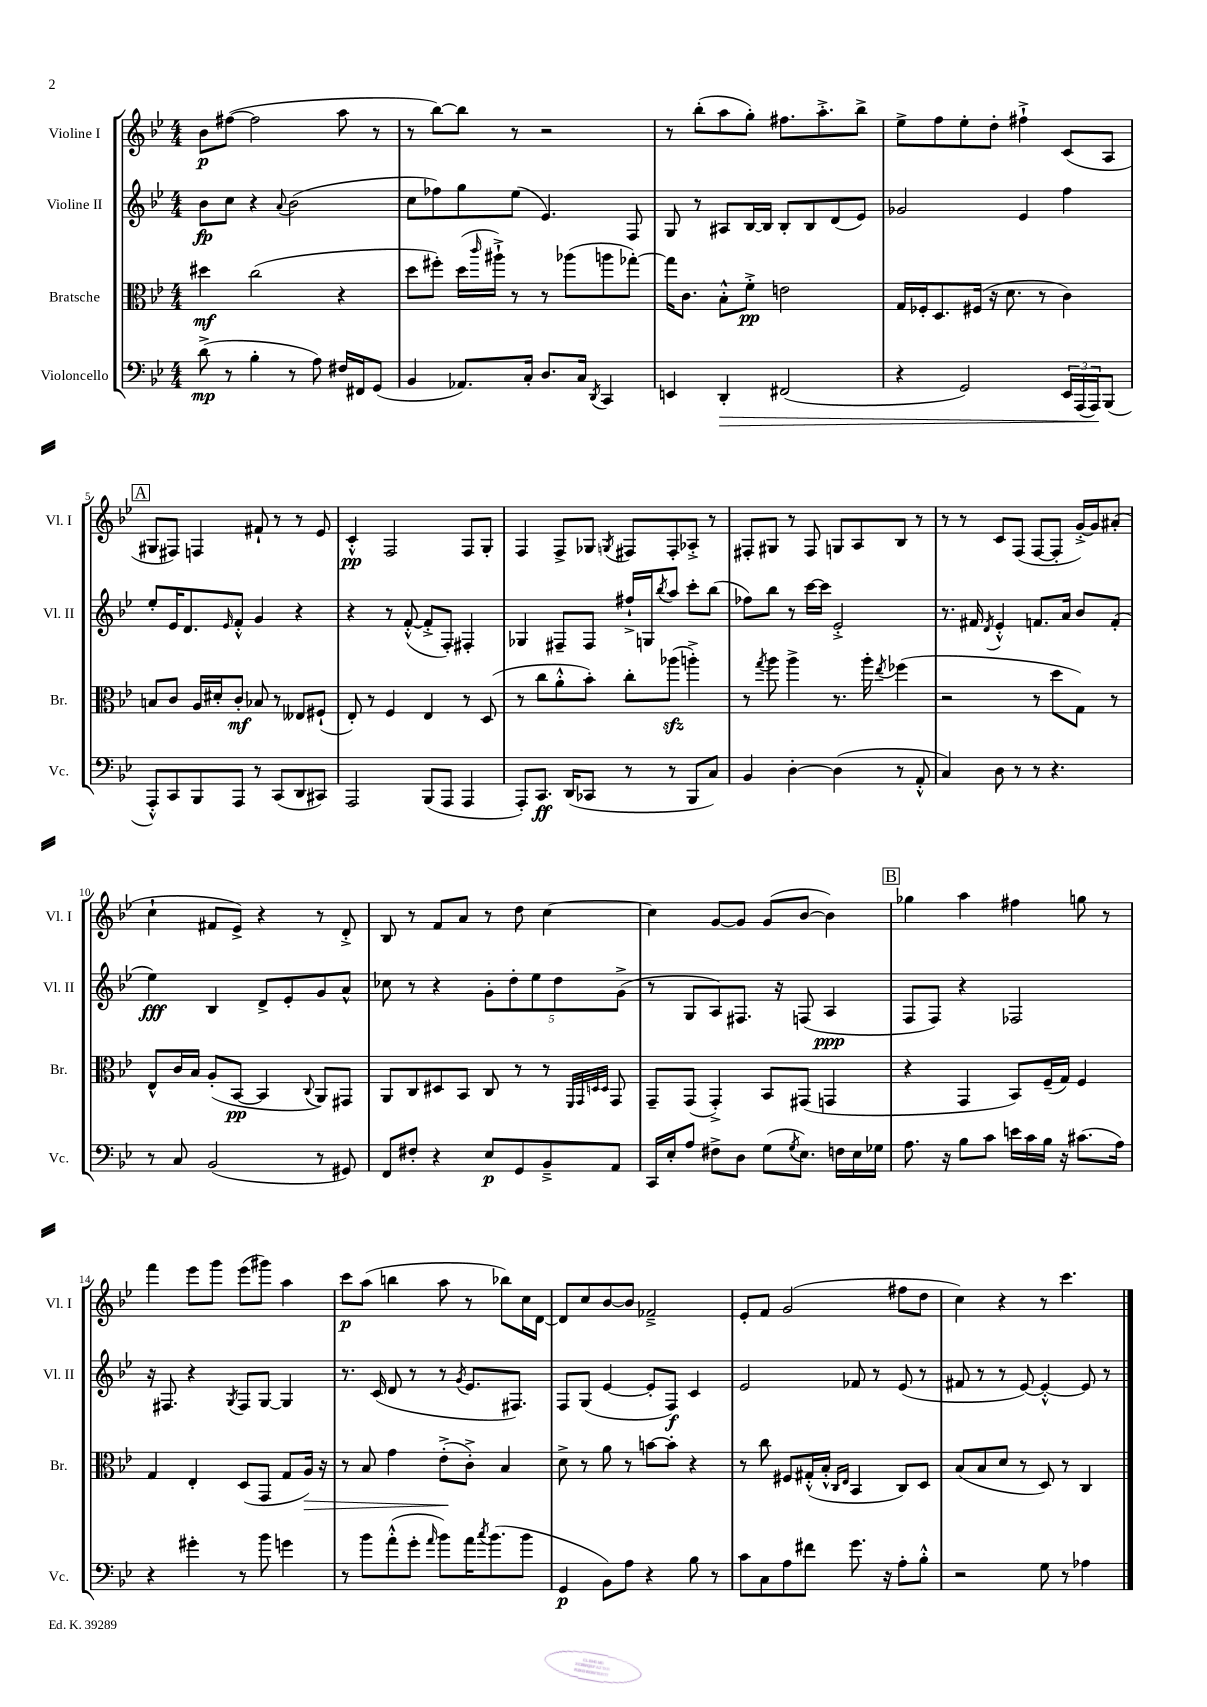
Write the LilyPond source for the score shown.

<<
\new StaffGroup <<
\new Staff = "s0" \with { instrumentName = "Violine I" shortInstrumentName = "Vl. I" } {
    \clef treble \key bes \major \numericTimeSignature \time 4/4
    bes'8\p fis''8~( fis''2 a''8 r8 |
    r8 bes''8~) bes''8 r8 r2 |
    r8 bes''8-.( a''8 g''8-.) fis''8. a''8.-.-> bes''8-> |
    ees''8-> f''8 ees''8-. d''8-. fis''4-!-> c'8( a8 |
    \mark \markup { \box "A" } gis8 fis8) f4 fis'8-! r8 r8 ees'8 |
    c'4-.-^\pp f2 f8 g8-. |
    f4 f8-> ges8 \acciaccatura { g8 } fis8 fis8-. aes8-.-> r8 |
    fis8-. gis8 r8 fis8 g8 a8 bes8 r8 |
    r8 r8 c'8 f8( f8~ f8-. g'16~-.->) g'16 ais'8-.( |
    c''4-! fis'8 ees'8->) r4 r8 d'8-.-> |
    bes8 r8 f'8 a'8 r8 d''8 c''4~ |
    c''4 g'8~ g'8 g'8( bes'8~ bes'4) |
    \mark \markup { \box "B" } ges''4 a''4 fis''4 g''8 r8 |
    f'''4 ees'''8 g'''8 ees'''8( gis'''8) a''4 |
    c'''8\p a''8( b''4 a''8 r8 bes''8) c''16 d'16~ |
    d'8 c''8 bes'8~ bes'8 fes'2---> |
    ees'8-. f'8 g'2( fis''8 d''8 |
    c''4) r4 r8 c'''4. \bar "|." |
}
\new Staff = "s1" \with { instrumentName = "Violine II" shortInstrumentName = "Vl. II" } {
    \clef treble \key bes \major \numericTimeSignature \time 4/4
    bes'8\fp c''8 r4 \appoggiatura { a'8 } bes'2( |
    c''8 fes''8) g''8 ees''8( ees'4.) f8 |
    g8 r8 ais8 bes16~ bes16 bes8-. bes8 d'8( ees'8) |
    ges'2 ees'4 f''4 |
    \mark \markup { \box "A" } ees''8-. ees'16 d'8. \grace { ees'16 } f'8-.-^ g'4 r4 |
    r4 r8 f'8~-.-^( f'8-.-> f8-.) fis4-. |
    ges4 fis8-- fis8 fis''16-!-> g16 \acciaccatura { bes''8 } a''8 c'''8-. bes''8( |
    fes''8) bes''8 r8 c'''16~ c'''16 ees'2-.-> |
    r8. fis'16 \acciaccatura { d'8 } ees'4-.-^ f'8. a'16 bes'8 f'8-.( |
    ees''4\fff) bes4 d'8-> ees'8-. g'8 a'8-^ |
    ces''8 r8 r4 \tuplet 5/4 { g'8-. d''8-. ees''8 d''8 g'8->( } |
    r8 g8 a8) fis8. r16 f8( a4\ppp |
    \mark \markup { \box "B" } f8 f8) r4 fes2 |
    r16 fis8. r4 \acciaccatura { g8 } fis8 g8~ g4 |
    r8. c'16( d'8 r8 r8 \acciaccatura { g'8 } ees'8. fis8.) |
    f8 g8( ees'4~ ees'8-. f8\f) c'4 |
    ees'2 fes'8 r8 ees'8( r8 |
    fis'8 r8 r8 ees'8~) ees'4~-.-^ ees'8 r8 \bar "|." |
}
\new Staff = "s2" \with { instrumentName = "Bratsche" shortInstrumentName = "Br." } {
    \clef alto \key bes \major \numericTimeSignature \time 4/4
    dis''4\mf c''2( r4 |
    d''8 fis''8-.) d''16( \grace { c'''16 } ais''16-!->) r8 r8 aes''8( a''8 ges''8~-.) |
    ges''16 c'8. bes8-.-^ f'8-.->\pp e'2 |
    g16 fes16-. d8. fis16( r16 d'8. r8 c'4) |
    \mark \markup { \box "A" } b8 c'8 a16 dis'16-. c'8-.\mf bes8 r8 eeses8 fis8-!( |
    ees8-.) r8 f4 ees4 r8 d8( |
    r8 c''8 a'8-.-^ bes'8-.) c''8-. aes''8\sfz( a''4-.->) |
    r8 \acciaccatura { g''8 } a''8 a''4-> r8. a''16-. \acciaccatura { ees''8 } fes''4( |
    r2 r8 d''8 g8) r8 |
    ees8-^ c'16 bes16 a8-.( bes,8~\pp bes,4 \appoggiatura { c8 } a,8) gis,8 |
    a,8 c8 dis8 bes,8 c8 r8 r8 \grace { f,32 g,32 d32 d32 } g,8 |
    g,8-- g,8( g,4-.->) bes,8 gis,8( g,4 |
    \mark \markup { \box "B" } r4 g,4 bes,8) f16--( g16) f4 |
    g4 ees4-. d8( g,8 g8 a16\>) r16 |
    r8 bes8 g'4 ees'8-.->\!( c'8-.->) bes4 |
    d'8-> r8 a'8 r8 b'8~ b'8-. r4 |
    r8 c''8 fis8 gis16-.-^( bes16-.-^ \grace { c16 ees16 } bes,4 c8) d8 |
    bes8( bes8 d'8 r8 d8) r8 c4 \bar "|." |
}
\new Staff = "s3" \with { instrumentName = "Violoncello" shortInstrumentName = "Vc." } {
    \clef bass \key bes \major \numericTimeSignature \time 4/4
    d'8->\mp( r8 bes4-. r8 a8) fis16 fis,16 g,8( |
    bes,4 aes,8.) c16-. d8. c16 \acciaccatura { d,8 } c,4 |
    e,4 d,4-.\> fis,2( |
    r4 g,2) \tuplet 3/2 { ees,16 a,,16( a,,16\!) } bes,,8( |
    \mark \markup { \box "A" } a,,8-.-^) c,8 bes,,8 a,,8 r8 c,8( d,8 cis,8) |
    a,,2 bes,,8( a,,8 a,,4 |
    a,,8-.) c,8.\ff d,16( ces,8 r8 r8 bes,,8 c8) |
    bes,4 d4~-. d4( r8 a,8-.-^ |
    c4) d8 r8 r8 r4. |
    r8 c8 bes,2( r8 gis,8) |
    f,8 fis8-. r4 ees8\p g,8 bes,8---> a,8 |
    c,16 ees16-. a8 fis8-> d8 g8( \acciaccatura { g8 } ees8.) f16 ees16 ges16 |
    \mark \markup { \box "B" } a8. r16 bes8 c'8 e'16 c'16 bes16 r16 cis'8.( a16) |
    r4 gis'4-. r8 bes'8 g'4 |
    r8 bes'8 a'8-.-^( g'8-. \grace { a'16 } bes'8) a'16 \acciaccatura { c''8 } bes'8.( bes'8 |
    g,4\p bes,8) a8 r4 bes8 r8 |
    c'8 c8 a8 fis'8 g'8. r16 a8-. bes8-.-^ |
    r2 g8 r8 aes4 \bar "|." |
}
>>
>>
